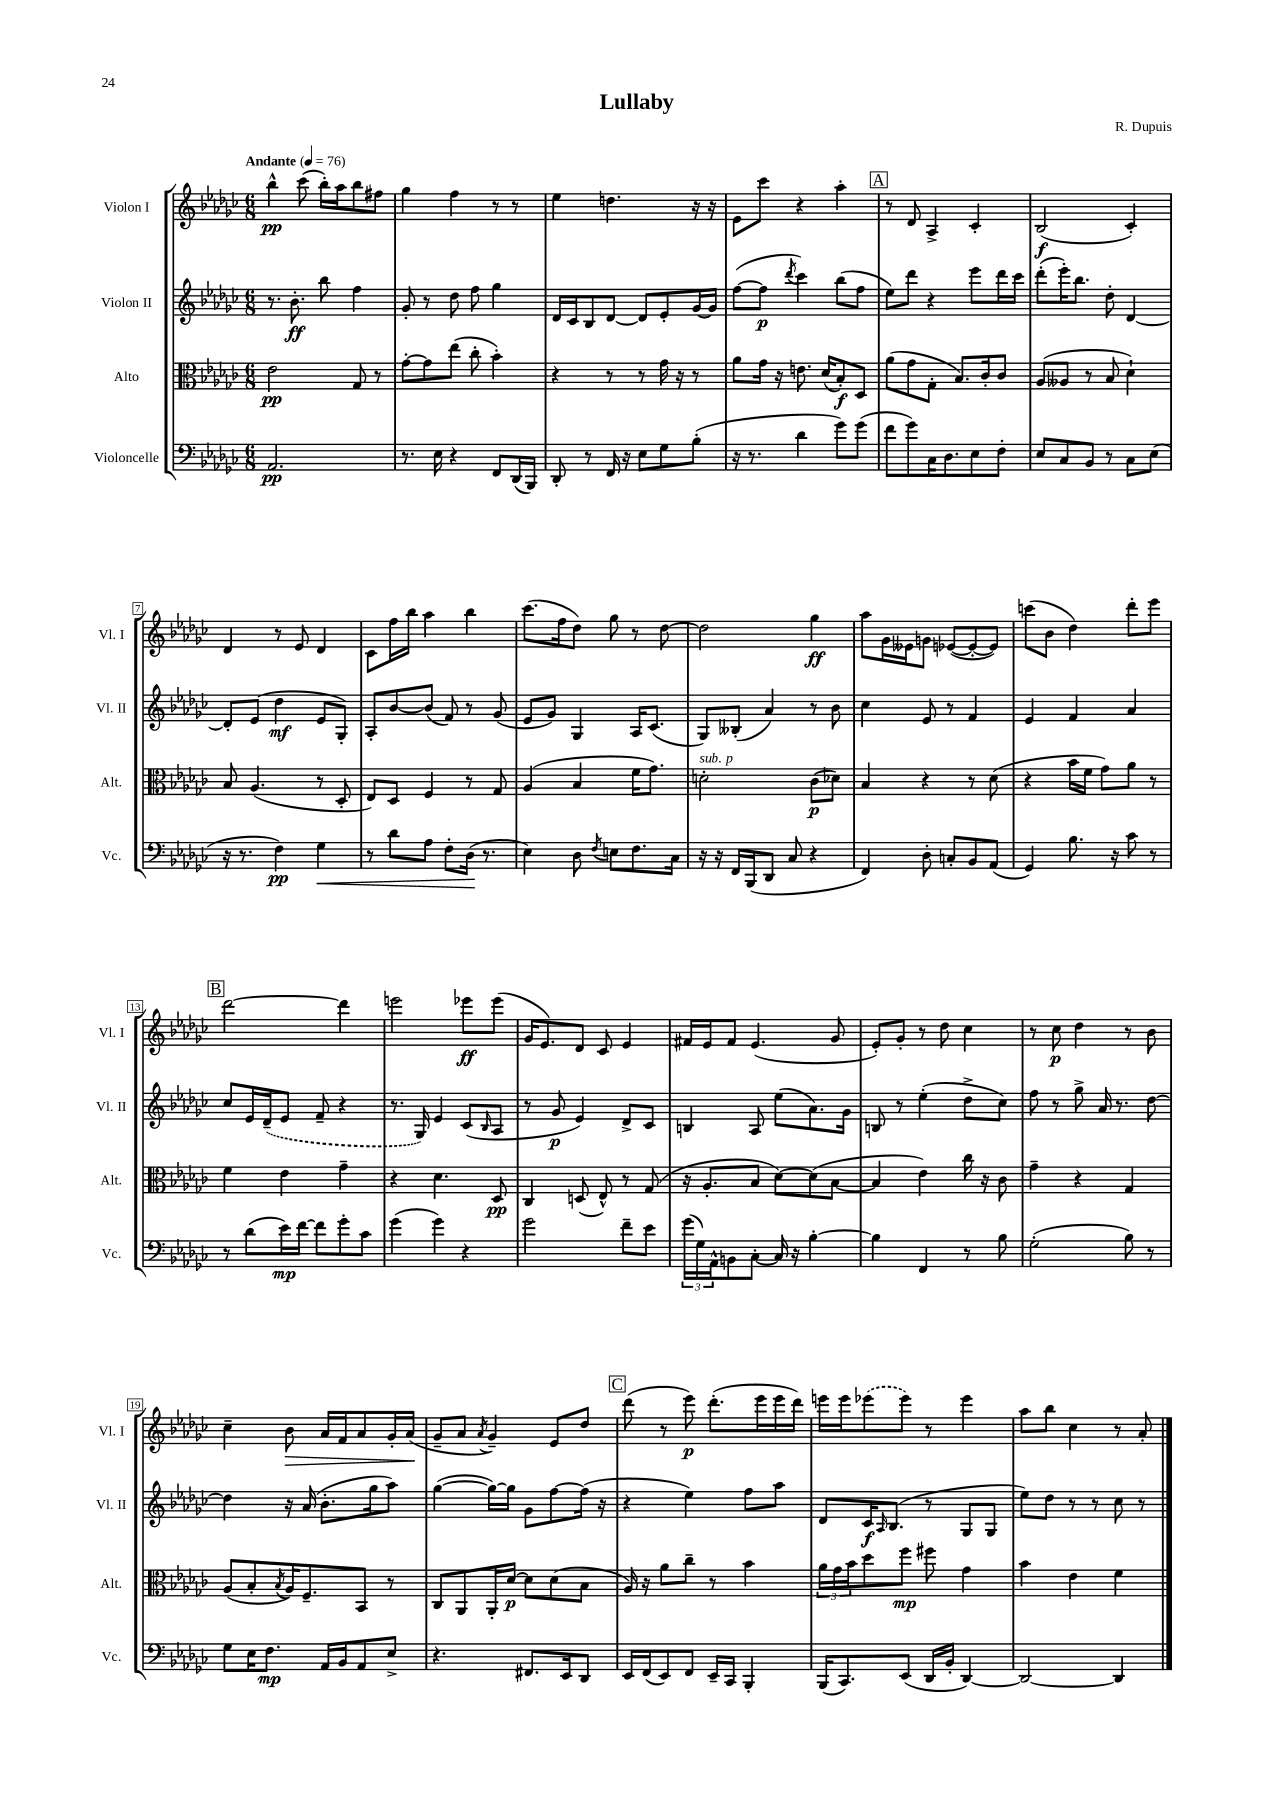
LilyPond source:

\header { title = "Lullaby" composer = "R. Dupuis" }
<<
\new StaffGroup <<
\new Staff = "s0" \with { instrumentName = "Violon I" shortInstrumentName = "Vl. I" } {
    \clef treble \key ges \major \numericTimeSignature \time 6/8 \tempo "Andante" 4 = 76
    bes''4-^\pp ces'''8( bes''16-.) aes''16 bes''8 fis''8 |
    ges''4 f''4 r8 r8 |
    ees''4 d''4. r16 r16 |
    ees'8 ces'''8 r4 aes''4-. |
    \mark \markup { \box "A" } r8 des'8 aes4-> ces'4-. |
    bes2\f( ces'4-.) |
    des'4 r8 ees'8 des'4 |
    ces'8 f''16 bes''16 aes''4 bes''4 |
    ces'''8.( f''16 des''8) ges''8 r8 des''8~ |
    des''2 ges''4\ff |
    aes''8 ges'16 eeses'16 g'8 ees'8~( ees'8~-. ees'8) |
    c'''8( bes'8 des''4) des'''8-. ees'''8 |
    \mark \markup { \box "B" } des'''2~ des'''4 |
    e'''2 ees'''8\ff ees'''8( |
    ges'16 ees'8.) des'8 ces'8 ees'4 |
    fis'16 ees'16 fis'8 ees'4.( ges'8 |
    ees'8-.) ges'8-. r8 des''8 ces''4 |
    r8 ces''8\p des''4 r8 bes'8 |
    ces''4-- bes'8\> aes'16 f'16 aes'8 ges'16-. aes'16\!( |
    ges'8-- aes'8 \acciaccatura { aes'8 } ges'4--) ees'8 des''8 |
    \mark \markup { \box "C" } des'''8( r8 ees'''8\p) des'''8.-.( ees'''16 ees'''16 des'''16) |
    e'''16 e'''16 \once \slurDashed ees'''8( ees'''8) r8 ees'''4 |
    aes''8 bes''8 ces''4 r8 aes'8-. \bar "|." |
}
\new Staff = "s1" \with { instrumentName = "Violon II" shortInstrumentName = "Vl. II" } {
    \clef treble \key ges \major \numericTimeSignature \time 6/8
    r8. bes'8.-.\ff bes''8 f''4 |
    ges'8-. r8 des''8 f''8 ges''4 |
    des'16 ces'16 bes8 des'8~ des'8 ees'8-. ges'16~ ges'16 |
    f''8~( f''8\p \acciaccatura { des'''8 } ces'''4) bes''8( f''8 |
    \mark \markup { \box "A" } ees''8) des'''8 r4 ees'''8 des'''16 ces'''16 |
    des'''8-.( ees'''16-.) bes''8. des''8-. des'4~ |
    des'8-. ees'8( des''4\mf ees'8 ges8-.) |
    aes8-. bes'8~ bes'8( f'8) r8 ges'8( |
    ees'8 ges'8) ges4 aes16 ces'8.( |
    ges8) beses8-.( aes'4) r8 bes'8 |
    ces''4 ees'8 r8 f'4 |
    ees'4 f'4 aes'4 |
    \mark \markup { \box "B" } ces''8 ees'16 \once \slurDashed des'16--( ees'8 f'8-- r4 |
    r8. ges16) ees'4 ces'8( \grace { bes16 } aes8 |
    r8 ges'8\p ees'4) des'8-> ces'8 |
    b4 aes8 ees''8( aes'8.) ges'16 |
    b8 r8 ees''4-.( des''8-> ces''8) |
    f''8 r8 ges''8-> aes'16 r8. des''8~ |
    des''4 r16 aes'16( bes'8.-. ges''16 aes''8) |
    ges''4~( ges''16~) ges''16 ges'8 f''8~ f''16( r16 |
    \mark \markup { \box "C" } r4 ees''4) f''8 aes''8 |
    des'8 ces'16\f \grace { aes16 } bes8.( r8 ges8 ges8 |
    ees''8) des''8 r8 r8 ces''8 r8 \bar "|." |
}
\new Staff = "s2" \with { instrumentName = "Alto" shortInstrumentName = "Alt." } {
    \clef alto \key ges \major \numericTimeSignature \time 6/8
    ees'2\pp ges8 r8 |
    ges'8~-. ges'8 ees''8( ces''8-. bes'4-.) |
    r4 r8 r8 ges'16 r16 r8 |
    aes'8 ges'16 r16 e'8. des'16( bes8-.\f) des8 |
    \mark \markup { \box "A" } aes'8( ges'8 ges8-. bes8.) ces'16-. ces'8 |
    aes8( aeses8 r8 bes8 des'4-!) |
    bes8 aes4.( r8 des8-. |
    ees8) des8 f4 r8 ges8 |
    aes4( bes4 f'16 ges'8.) |
    d'2-.^\markup { \italic "sub. p" } ces'8\p( des'8) |
    bes4 r4 r8 des'8( |
    r4 bes'16 f'16 ges'8) aes'8 r8 |
    \mark \markup { \box "B" } f'4 ees'4 ges'4-- |
    r4 des'4. des8\pp |
    ces4 d8( ees8-^) r8 ges8( |
    r16 aes8.-. bes8 des'8~) des'8( bes8~ |
    bes4 ees'4) ces''16 r16 ces'8 |
    ges'4-- r4 ges4 |
    aes8( bes8-. \acciaccatura { bes8 } aes16) f8.-- bes,8 r8 |
    ces8 aes,8 aes,16-. des'16~\p des'8 des'8( bes8 |
    \mark \markup { \box "C" } aes16) r16 aes'8 ces''8-- r8 bes'4 |
    \tuplet 3/2 { aes'16 ges'16 bes'16 } des''8 f''8\mp fis''8 ges'4 |
    bes'4 ees'4 f'4 \bar "|." |
}
\new Staff = "s3" \with { instrumentName = "Violoncelle" shortInstrumentName = "Vc." } {
    \clef bass \key ges \major \numericTimeSignature \time 6/8
    aes,2.\pp |
    r8. ees16 r4 f,8 des,16( bes,,16) |
    des,8-. r8 f,16 r16 ees8 ges8 bes8-.( |
    r16 r8. des'4 ges'8) ges'8( |
    \mark \markup { \box "A" } f'8 ges'8) ces16 des8. ees8 f8-. |
    ees8 ces8 bes,8 r8 ces8 ees8( |
    r16 r8. f4\pp) ges4\< |
    r8 des'8 aes8 f8-. des16\!( r8. |
    ees4) des8 \acciaccatura { f8 } e8 f8. ces16 |
    r16 r16 f,16 bes,,16( des,8 ces8 r4 |
    f,4) des8-. c8-. bes,8 aes,8( |
    ges,4) bes8. r16 ces'8 r8 |
    \mark \markup { \box "B" } r8 des'8( ees'16\mp) f'16~ f'8 ges'8-. ces'8 |
    ges'4( ges'4) r4 |
    ges'2 f'8-- ees'8 |
    \tuplet 3/2 { ges'16( ges16) aes,16-^ } b,8 ces8~-. ces16 r16 bes4~-. |
    bes4 f,4 r8 bes8 |
    ges2-.( bes8) r8 |
    ges8 ees16 f8.\mp aes,16 bes,16 aes,8 ees8-> |
    r4. fis,8. ees,16 des,8 |
    \mark \markup { \box "C" } ees,16 f,16( ees,8) f,8 ees,16-- ces,16 bes,,4-. |
    bes,,16( ces,8.) ees,8( des,16 bes,16-. des,4~) |
    des,2~ des,4 \bar "|." |
}
>>
>>
\layout { \context { \Score \override BarNumber.stencil = #(make-stencil-boxer 0.1 0.3 ly:text-interface::print) } }
